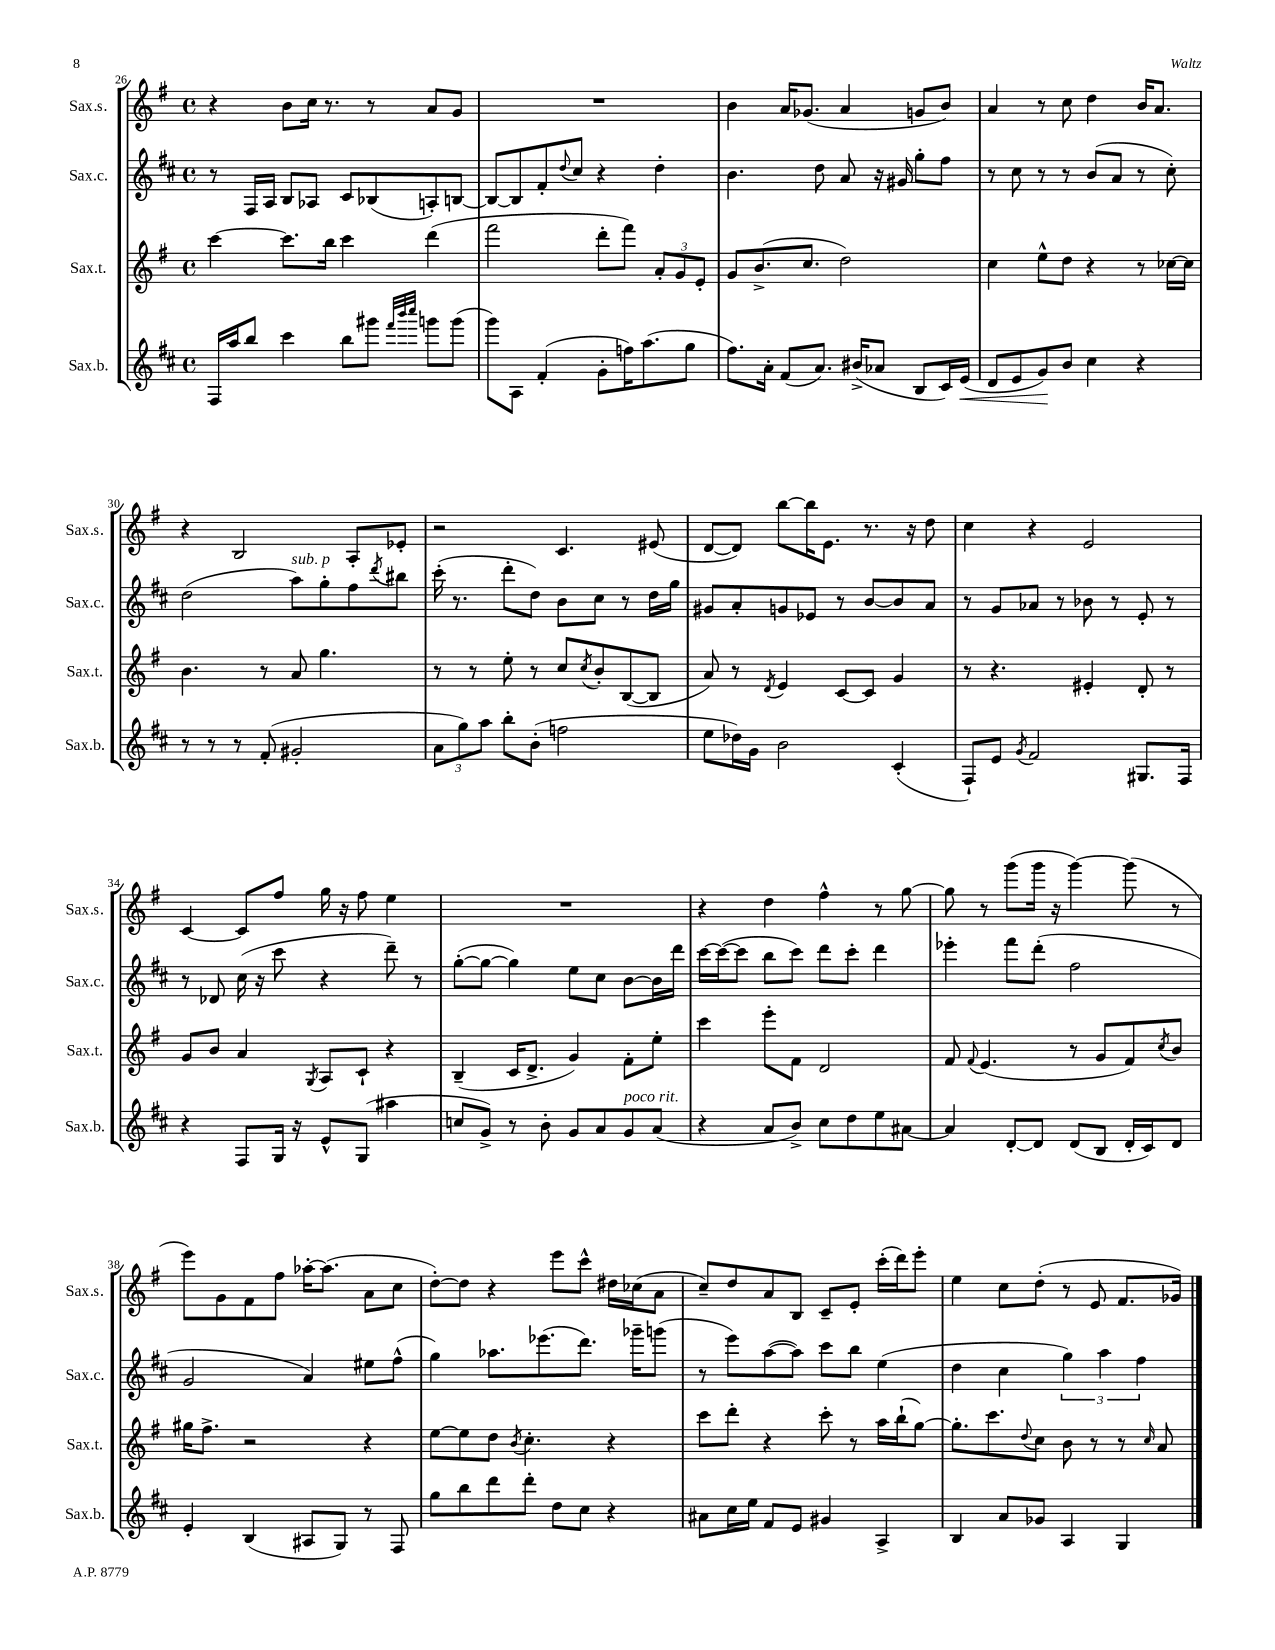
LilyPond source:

<<
\new StaffGroup <<
\new Staff = "s0" \with { instrumentName = "Sax.s." shortInstrumentName = "Sax.s." } {
    \clef treble \key g \major \defaultTimeSignature \time 4/4
    r4 b'8 c''16 r8. r8 a'8 g'8 |
    R1 |
    b'4 a'16 ges'8.( a'4 g'8 b'8) |
    a'4 r8 c''8 d''4 b'16 a'8. |
    r4 b2 a8-. ees'8-. |
    r2 c'4. eis'8( |
    d'8~ d'8) b''8~ b''16 e'8. r8. r16 d''8 |
    c''4 r4 e'2 |
    c'4~ c'8 fis''8 g''16 r16 fis''8 e''4 |
    R1 |
    r4 d''4 fis''4-^ r8 g''8~ |
    g''8 r8 g'''8( g'''16 r16 g'''4~) g'''8( r8 |
    e'''8) g'8 fis'8 fis''8 aes''16~-. aes''8.( a'8 c''8 |
    d''8~-.) d''8 r4 e'''8 c'''8-^ dis''16 ces''16( a'8 |
    c''8--) d''8 a'8 b8 c'8-- e'8-. c'''16-.( d'''16) e'''8-. |
    e''4 c''8 d''8-.( r8 e'8 fis'8. ges'16) \bar "|." |
}
\new Staff = "s1" \with { instrumentName = "Sax.c." shortInstrumentName = "Sax.c." } {
    \clef treble \key d \major \defaultTimeSignature \time 4/4
    r8 fis16 a16 b8 aes8 cis'8 bes8( a8-.) b8~ |
    b8~ b8 fis'8-. \appoggiatura { d''8 } cis''8 r4 d''4-. |
    b'4. d''8 a'8 r16 gis'16 g''8-. fis''8 |
    r8 cis''8 r8 r8 b'8( a'8 r8 cis''8-.) |
    d''2( a''8^\markup { \italic "sub. p" }) g''8-. fis''8 \acciaccatura { d'''8 } bis''8 |
    cis'''16-.( r8. d'''8-. d''8) b'8 cis''8 r8 d''16 g''16 |
    gis'8 a'8-. g'8 ees'8 r8 b'8~ b'8 a'8 |
    r8 g'8 aes'8 r8 bes'8 r8 e'8-. r8 |
    r8 des'8 cis''16( r16 cis'''8 r4 d'''8--) r8 |
    g''8~-.( g''8~ g''4) e''8 cis''8 b'8~ b'16 d'''16 |
    cis'''16~ cis'''16~( cis'''8 b''8 cis'''8) d'''8 cis'''8-. d'''4 |
    ees'''4-. fis'''8 d'''8-.( fis''2 |
    g'2 a'4) eis''8 fis''8-^( |
    g''4) aes''8. ees'''8.( d'''8.) ges'''16-- g'''8( |
    r8 e'''8) a''8~( a''8) cis'''8 b''8 e''4( |
    d''4 cis''4 \tuplet 3/2 { g''4) a''4 fis''4 } \bar "|." |
}
\new Staff = "s2" \with { instrumentName = "Sax.t." shortInstrumentName = "Sax.t." } {
    \clef treble \key g \major \defaultTimeSignature \time 4/4
    c'''4~ c'''8. b''16 c'''4 d'''4( |
    fis'''2 d'''8-. fis'''8) \tuplet 3/2 { a'8-. g'8 e'8-. } |
    g'8 b'8.->( c''8. d''2) |
    c''4 e''8-^ d''8 r4 r8 ces''16~ ces''16 |
    b'4. r8 a'8 g''4. |
    r8 r8 e''8-. r8 c''8 \acciaccatura { c''8 } b'8-. b8~( b8 |
    a'8) r8 \acciaccatura { d'8 } e'4 c'8~ c'8 g'4 |
    r8 r4. eis'4-. d'8-. r8 |
    g'8 b'8 a'4 \acciaccatura { g8 } a8 c'8-! r4 |
    b4--( c'16 d'8.-> g'4) fis'8-. e''8-. |
    c'''4 e'''8-. fis'8 d'2 |
    fis'8 \appoggiatura { fis'8 } e'4.( r8 g'8 fis'8) \acciaccatura { c''8 } b'8 |
    gis''16 fis''8.-> r2 r4 |
    e''8~ e''8 d''8 \acciaccatura { b'8 } c''4.-. r4 |
    c'''8 d'''8-. r4 c'''8-. r8 a''16 b''16-!( g''8~) |
    g''8.-. c'''8. \appoggiatura { d''8 } c''8 b'8 r8 r8 \grace { c''16 } a'8 \bar "|." |
}
\new Staff = "s3" \with { instrumentName = "Sax.b." shortInstrumentName = "Sax.b." } {
    \clef treble \key d \major \defaultTimeSignature \time 4/4
    fis16 a''16 b''8 cis'''4 b''8 gis'''8 \grace { fis'''32 b'''32 cis''''32 } g'''8 g'''8( |
    g'''8) a8 fis'4-.( g'8-. f''16) a''8.( g''8 |
    fis''8.) a'16-. fis'8( a'8.) bis'16->( aes'8 b8 cis'16) e'16\<( |
    d'8 e'8 g'8\!) b'8 cis''4 r4 |
    r8 r8 r8 fis'8-.( gis'2-. |
    \tuplet 3/2 { a'8 g''8) a''8 } b''8-. b'8-.( f''2 |
    e''8 des''16) g'16 b'2 cis'4-.( |
    fis8-!) e'8 \acciaccatura { g'8 } fis'2 gis8. fis16 |
    r4 fis8 g16 r16 e'8-^ g8( ais''4 |
    c''8 g'8->) r8 b'8-. g'8 a'8 g'8^\markup { \italic "poco rit." } a'8( |
    r4 a'8 b'8->) cis''8 d''8 e''8 ais'8~ |
    ais'4 d'8~-. d'8 d'8( b8 d'16-. cis'16) d'8 |
    e'4-. b4( ais8 g8) r8 fis8 |
    g''8 b''8 d'''8 d'''8-. d''8 cis''8 r4 |
    ais'8 cis''16 e''16 fis'8 e'8 gis'4 a4-> |
    b4 a'8 ges'8 a4 g4 \bar "|." |
}
>>
>>
\layout { \context { \Score currentBarNumber = #26 } }
